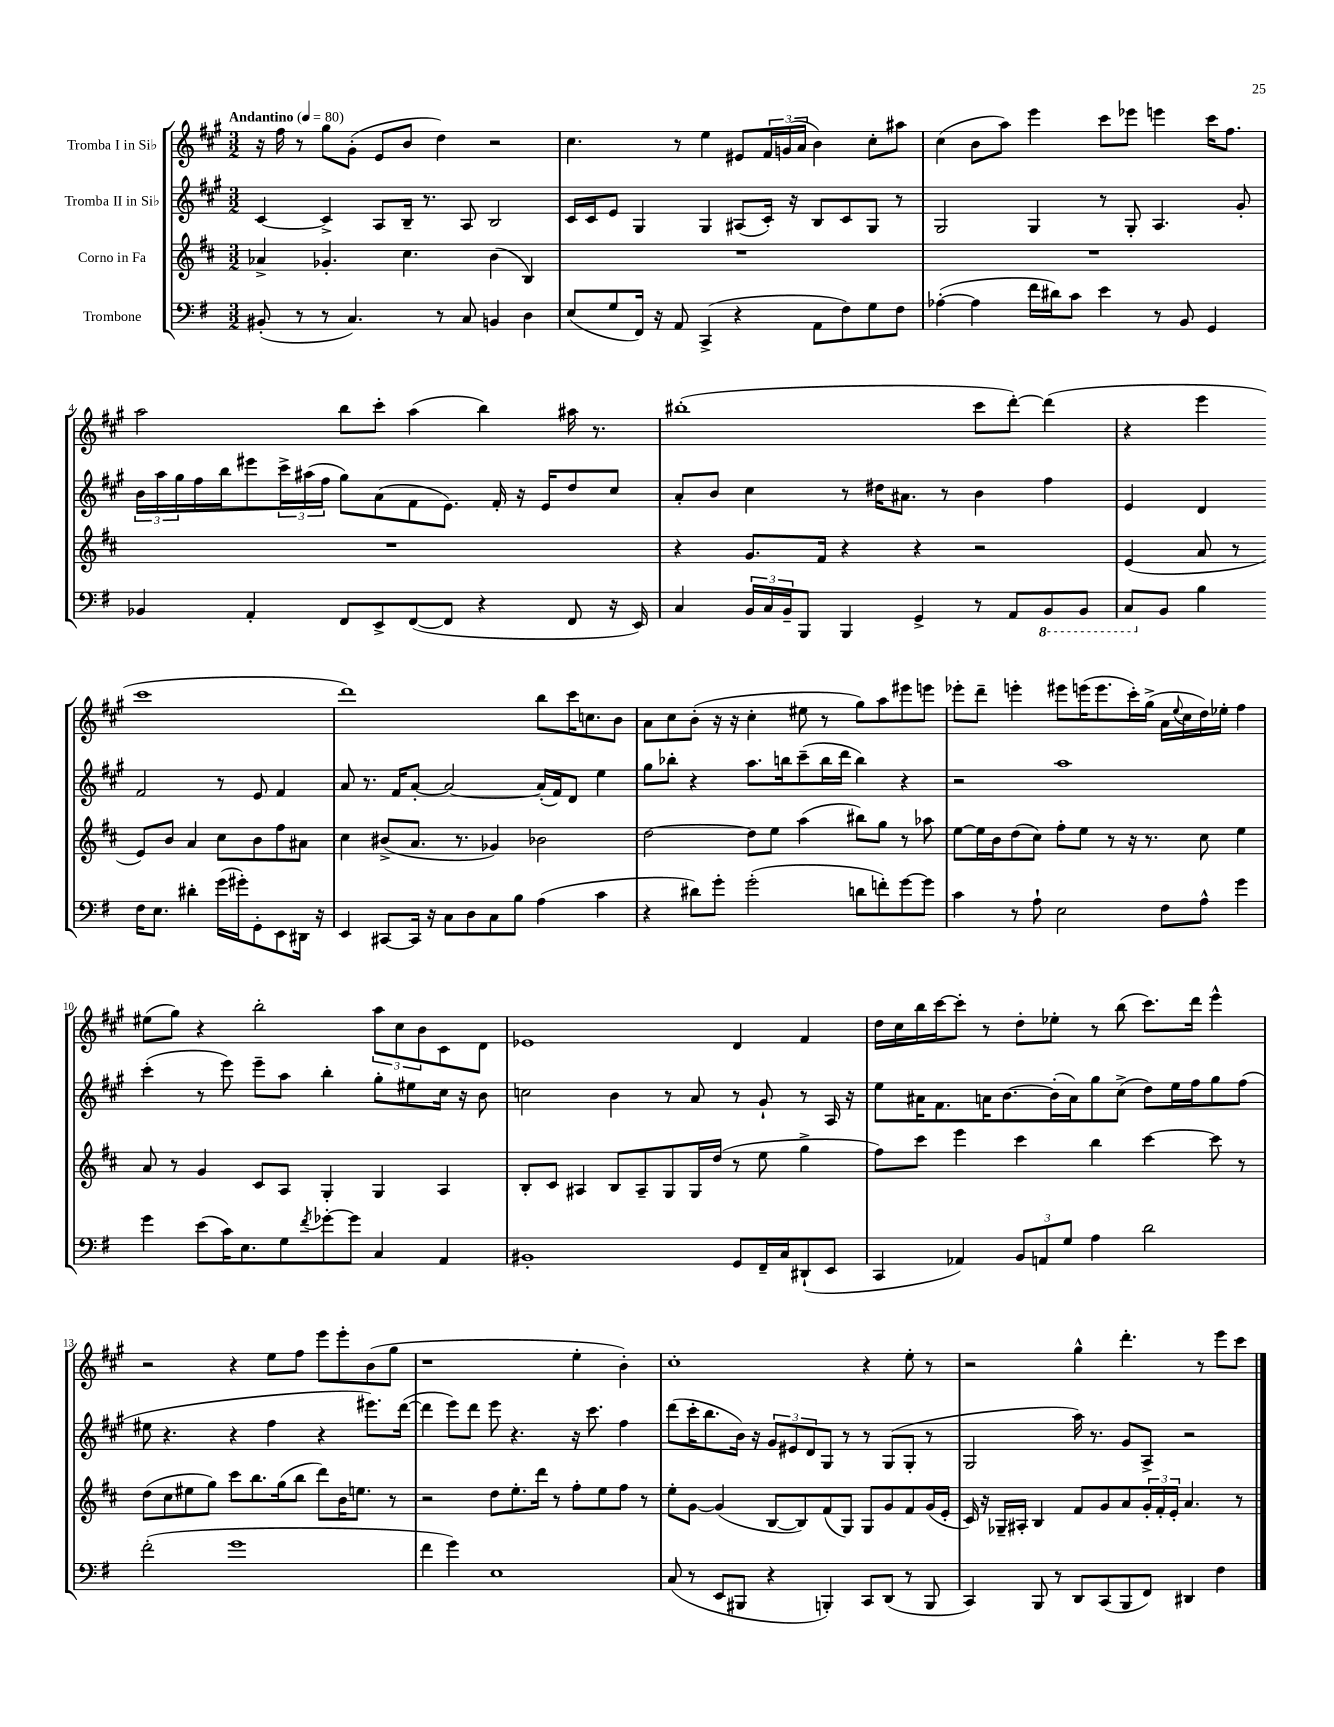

**kern	**kern	**kern	**kern
*staff4	*staff3	*staff2	*staff1
*clefF4	*clefG2	*clefG2	*clefG2
*k[f#]	*k[f#c#]	*k[f#c#g#]	*k[f#c#g#]
*M3/2	*M3/2	*M3/2	*M3/2
*MM80	*MM80	*MM80	*MM80
(8BB#'	4a-^	[4c#	16r
.	.	.	16ff#
8r	.	.	8r
8r	4.g-'	4c#^]	8gg#
4.C)	.	.	(8g#'
.	.	8A	8e
.	4.cc#	16B~	8b
.	.	8.r	.
8r	.	.	4dd)
8C	.	8A	.
4BB	(4b	2B	2r
4D	4B)	.	.
=	=	=	=
(8E	1.r	16c#	4.cc#
.	.	16c#	.
8G	.	8e	.
16FF#)	.	4G#	.
16r	.	.	.
8AA	.	.	8r
(4CC^	.	4G#	4ee
4r	.	(8A#	8e#
.	.	16c#')	24f#
.	.	.	(24g
.	.	16r	.
.	.	.	24a
8AA	.	8B	4b)
8F#)	.	8c#	.
8G	.	8G#	8cc#'
8F#	.	8r	8aa#
=	=	=	=
([4A-'	1.r	2G#	(4cc#
4A-]	.	.	8b
.	.	.	8aa)
16f#	.	4G#	4eee
16d#)	.	.	.
8c	.	.	.
4e	.	8r	8ccc#
.	.	8G#'	8eee-
8r	.	4.A	4eee
8BB	.	.	.
4GG	.	.	16ccc#
.	.	.	8.ff#
.	.	8g#'	.
=	=	=	=
4BB-	1.r	24b	2aa
.	.	24aa	.
.	.	24gg#	.
.	.	16ff#	.
.	.	16bb	.
4AA'	.	8eee#	.
.	.	24ccc#^	.
.	.	(24aa#	.
.	.	24ff#	.
8FF#	.	8gg#)	8bb
8EE^	.	(8a	8ccc#'
([8FF#	.	8f#	(4aa
8FF#]	.	8.e)	.
4r	.	.	4bb)
.	.	16f#'	.
.	.	16r	.
.	.	16e	.
8FF#	.	8dd	16aa#
.	.	.	8.r
16r	.	8cc#	.
16EE)	.	.	.
=	=	=	=
4C	4r	8a'	(1bb#'
.	.	8b	.
24BB	8.g	4cc#	.
24C	.	.	.
24BB~	.	.	.
8BBB	.	.	.
.	16f#	.	.
4BBB	4r	8r	.
.	.	16dd#	.
.	.	8.a#	.
4GG^	4r	.	.
.	.	8r	.
8r	2r	4b	8ccc#
8AA	.	.	[8ddd')
8BBB	.	4ff#	(4ddd]
8BBB	.	.	.
=	=	=	=
8CC	(4e	4e	4r
8BB	.	.	.
4B	8a	4d	4eee
.	8r	.	.
16F#	8e)	2f#	1ccc#
8.E	.	.	.
.	8b	.	.
4d#'	4a	.	.
(16g	8cc#	8r	.
16g#')	.	.	.
8GG'	8b	8e	.
8EE	8ff#	4f#	.
16DD#	8a#	.	.
16r	.	.	.
=	=	=	=
4EE	4cc#	8a	1ddd)
.	.	8.r	.
[8CC#	(8b#^	.	.
.	.	16f#	.
16CC#]	8.a	[8a'	.
16r	.	.	.
8C	.	2a_	.
.	8.r	.	.
8D	.	.	.
8C	4g-)	.	.
8B	.	.	.
(4A	2b-	(16a']	8bb
.	.	16f#)	.
.	.	8d	16ccc#
.	.	.	8.cc
4c	.	4ee	.
.	.	.	8b
=	=	=	=
4r	[2dd	8gg#	8a
.	.	8bb-'	8cc#
8d#)	.	4r	(8b'
8g'	.	.	16r
.	.	.	16r
(2g'	8dd]	8.aa	4cc#'
.	8ee	.	.
.	.	16bb	.
.	(4aa	(8ccc#~	8ee#
.	.	16bb	8r
.	.	16ddd	.
8d	8bb#)	4bb)	8gg#)
8f')	8gg	.	8aa
[8g	8r	4r	8eee#
8g]	8aa-	.	8eee
=	=	=	=
4c	[8ee	2r	8eee-'
.	16ee]	.	8ddd~
.	16b	.	.
8r	(8dd	.	4eee'
8A`	8cc#)	.	.
2E	8ff#'	1aa	8eee#
.	8ee	.	(16eee
.	.	.	8.eee
.	8r	.	.
.	16r	.	16ccc#')
.	8.r	.	(16gg#^
8F#	.	.	16a
.	.	.	8qqee
.	.	.	16cc#
8A^^	8cc#	.	16dd)
.	.	.	16ee-'
4g	4ee	.	4ff#
=	=	=	=
4g	8a	(4ccc#'	(8ee#
.	8r	.	8gg#)
(8e	4g	8r	4r
16c)	.	8eee)	.
8.E	.	.	.
.	8c#	8eee~	2bb'
8G	8A	8aa	.
8qf#	.	.	.
[8g-'	4G'	4bb'	.
8g-]	.	.	.
4C	4G	8gg#'	12aa
.	.	.	12cc#
.	.	8ee#	.
.	.	.	12b
4AA	4A	16cc#	8c#
.	.	16r	.
.	.	8b	8d
=	=	=	=
1BB#'	8B'	2cc	1e-
.	8c#	.	.
.	4A#	.	.
.	8B	4b	.
.	8A#~	.	.
.	8G	8r	.
.	16G	8a	.
.	(16dd	.	.
8GG	8r	8r	4d
16FF#~	8ee	8g#`	.
16C	.	.	.
(8DD#`	4gg^	8r	4f#
8EE	.	16A	.
.	.	16r	.
=	=	=	=
4CC	8ff#)	8ee	16dd
.	.	.	16cc#
.	8ccc#	16a#	16bb
.	.	8.f#	[16ccc#
4AA-)	4eee	.	8ccc#']
.	.	16a	8r
.	.	[8.b	.
12BB	4ccc#	.	8dd'
12AA	.	.	.
.	.	(16b']	8ee-'
12G	.	.	.
.	.	16a)	.
4A	4bb	8gg#	8r
.	.	(8cc#^	(8bb
2d	[4ccc#	8dd)	8.ccc#)
.	.	16ee	.
.	.	16ff#	16ddd
.	8ccc#]	8gg#	4eee^^
.	8r	(8ff#	.
=	=	=	=
(2f#'	(8dd	8ee#	2r
.	8cc#	4.r	.
.	8ee#	.	.
.	8gg)	.	.
1g	8ccc#	4r	4r
.	8.bb	.	.
.	.	4ff#	8ee
.	(16gg	.	.
.	8bb	.	8ff#
.	8ddd)	4r	8eee
.	16b	.	8eee'
.	8.ee	.	.
.	.	8.eee#)	(8b
.	8r	.	8gg#
.	.	([16ddd	.
=	=	=	=
4f#	2r	4ddd]	1r
4g)	.	8eee)	.
.	.	8ddd	.
1E	8dd	8eee	.
.	8.ee'	4.r	.
.	16ddd	.	.
.	8r	.	.
.	8ff#'	16r	4ee'
.	.	8.ccc#	.
.	8ee	.	.
.	8ff#	4ff#	4b')
.	8r	.	.
=	=	=	=
(8C	8ee'	(8ddd	1cc#'
8r	[8g	16ccc#'	.
.	.	8.bb	.
8EE	(4g]	.	.
8BBB#	.	16b)	.
.	.	16r	.
4r	[8B	12g#	.
.	.	12e#	.
.	8B])	.	.
.	.	12d	.
4BBB')	(8f#	8G#	.
.	8G)	8r	.
8CC	8G	8r	4r
(8DD	8g	(8G#	.
8r	8f#	8G#'	8ee'
8BBB	(16g	8r	8r
.	16e'	.	.
=	=	=	=
4CC)	16c#)	2G#	2r
.	16r	.	.
.	16G-~	.	.
.	16A#'	.	.
8BBB	4B	.	.
8r	.	.	.
8DD	8f#	16aa)	4gg#^^
.	.	8.r	.
(8CC	8g	.	.
8BBB	8a	8g#	4.ddd'
8FF#)	24g'	8A^	.
.	24f#'	.	.
.	24e'	.	.
4DD#	4.a	2r	.
.	.	.	8r
4F#	.	.	8eee
.	8r	.	8ccc#
==	==	==	==
*-	*-	*-	*-
